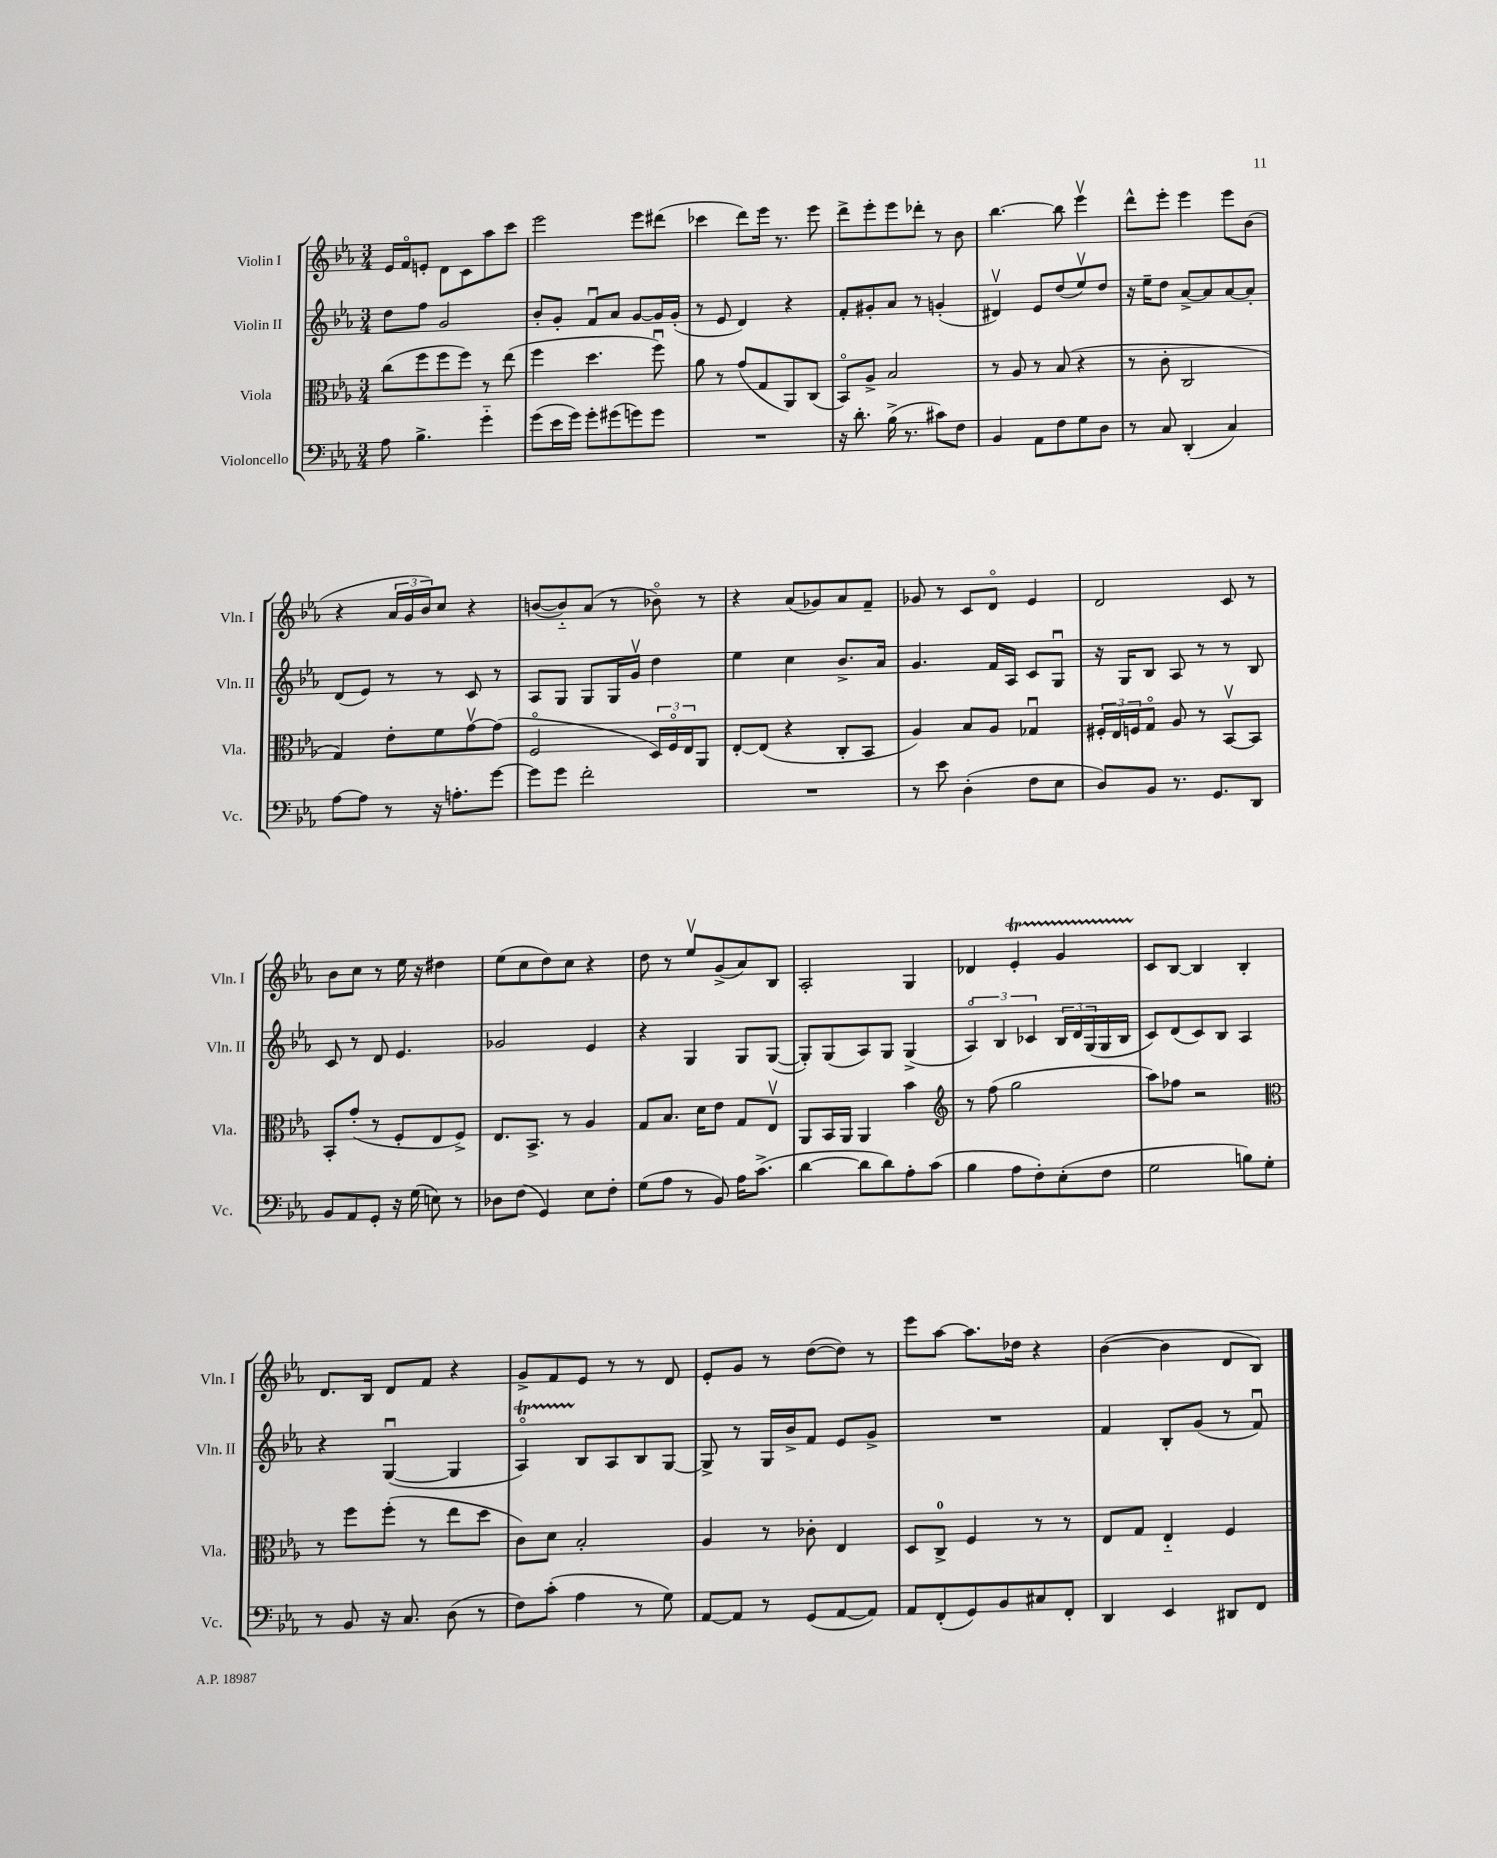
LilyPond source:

<<
\new StaffGroup <<
\new Staff = "s0" \with { instrumentName = "Violin I" shortInstrumentName = "Vln. I" } {
    \clef treble \key ees \major \numericTimeSignature \time 3/4
    ees'16 f'16\flageolet e'8-. d'8 c'8 aes''8 c'''8 |
    ees'''2 ees'''8 dis'''8( |
    ces'''4 d'''8) ees'''16 r8. ees'''8 |
    d'''8-> ees'''8-. ees'''8 des'''8-. r8 bes'8 |
    bes''4.~ bes''8 ees'''4\upbow |
    d'''8-^ ees'''8-. ees'''4 ees'''8 bes'8( |
    r4 \tuplet 3/2 { aes'16 g'16 bes'16) } c''8 r4 |
    b'8~( b'8-_) aes'8( r8 bes'8\flageolet) r8 |
    r4 aes'8( ges'8) aes'8 f'8-- |
    ges'8 r8 c'8 d'8\flageolet ees'4 |
    d'2 c'8 r8 |
    bes'8 c''8 r8 ees''16 r16 dis''4 |
    ees''8( c''8 d''8) c''8 r4 |
    d''8 r8 ees''8\upbow g'8->( aes'8) bes8 |
    aes2-. g4 |
    des'4 ees'4-.\startTrillSpan g'4 |
    c'8\stopTrillSpan bes8~ bes4 bes4-. |
    d'8. bes16 d'8 f'8 r4 |
    g'8-> f'8 ees'8 r8 r8 d'8 |
    ees'8-. g'8 r8 d''8~( d''8) r8 |
    ees'''8 aes''8~ aes''8. des''16 r4 |
    bes'4~( bes'4 d'8 bes8) \bar "|." |
}
\new Staff = "s1" \with { instrumentName = "Violin II" shortInstrumentName = "Vln. II" } {
    \clef treble \key ees \major \numericTimeSignature \time 3/4
    d''8 f''8 g'2 |
    bes'8-. g'8-. f'8\downbow aes'8 g'8~ g'16 g'16-.( |
    r8 ees'8 d'4) r4 |
    f'8-. gis'8-. aes'8 r8 g'4-.( |
    dis'4\upbow) ees'8 d''8( ees''8\upbow) d''8 |
    r16 ees''16-- d''8 aes'8~-> aes'8 aes'8~ aes'8-. |
    d'8( ees'8) r8 r8 c'8 r8 |
    aes8 g8 g8 g16 g'16\upbow d''4 |
    ees''4 c''4 bes'8.-> aes'16 |
    g'4. f'16 aes16 c'8 g8\downbow |
    r16 g16 bes8 aes8 r8 r8 bes8 |
    c'8 r8 d'8 ees'4. |
    ges'2 ees'4 |
    r4 g4 g8 g8~( |
    g8-.) g8( aes8) g8 g4->( |
    \tuplet 3/2 { aes4\flageolet) bes4 ces'4 } \tuplet 3/2 { bes16 d'16 g16( } g16 bes16 |
    c'8) d'8( c'8) bes8 aes4 |
    r4 g4~\downbow( g4 |
    aes4\flageolet\startTrillSpan) bes8\stopTrillSpan aes8 bes8 g8~ |
    g8-> r8 g16 bes'16-> f'8 ees'8 g'8-> |
    R2. |
    f'4 bes8-. g'8( r8 f'8\downbow) \bar "|." |
}
\new Staff = "s2" \with { instrumentName = "Viola" shortInstrumentName = "Vla." } {
    \clef alto \key ees \major \numericTimeSignature \time 3/4
    c''8( f''8 f''8 f''8) r8 ees''8( |
    f''4 d''4. f''8\downbow) |
    aes'8 r8 g'8( g8 aes,8) c8( |
    bes,8\flageolet) aes8-> bes2 |
    r8 aes8 r8 bes8( r4 |
    r8 c'8-. c2 |
    g4) ees'8-. f'8 g'8~\upbow g'8( |
    f2\flageolet \tuplet 3/2 { d16) f16\flageolet ees16 } aes,8 |
    ees8~-. ees8( r4 c8-. bes,8 |
    aes4) bes8 aes8 ges4\downbow |
    \tuplet 3/2 { fis16-. ees16 f16 } g8\flageolet aes8 r8 bes,8~\upbow bes,8 |
    bes,8-. g'8-.( r8 f8-. ees8 f8->) |
    ees8. bes,8.-> r8 aes4 |
    g8 bes8. d'16 ees'8 g8 ees8\upbow |
    aes,8 bes,16 aes,16 aes,4 bes'4 |
    \clef treble r8 f''8( g''2 |
    aes''8) fes''8 r2 |
    \clef alto r8 f''8 f''8-.( r8 ees''8 d''8 |
    c'8) d'8 bes2-. |
    aes4 r8 ces'8-. ees4 |
    d8 c8-0-> f4 r8 r8 |
    ees8 g8 ees4-_ f4 \bar "|." |
}
\new Staff = "s3" \with { instrumentName = "Violoncello" shortInstrumentName = "Vc." } {
    \clef bass \key ees \major \numericTimeSignature \time 3/4
    aes8 bes4.-> g'4-_ |
    g'8( ees'16 g'16) g'8-. gis'8( g'8) g'8 |
    R2. |
    r16 d'8.-. bes16->( r8. cis'8) f8 |
    bes,4 aes,8 f8 g8 d8 |
    r8 c8 d,4-.( c4) |
    aes8~ aes8 r8 r16 a8.-. g'8~ |
    g'8 g'8 f'2-. |
    R2. |
    r8 ees'8 d4-.( f8 ees8 |
    d8) bes,8 r8. g,8. d,8 |
    bes,8 aes,8 g,8-. r16 g16( e8) r8 |
    des8 f8( g,4) ees8 f8-. |
    g8( aes8 r8 bes,8) aes16 c'8.->( |
    d'4~ d'8 d'8) aes8-. c'8( |
    bes4 aes8 f8-.) ees8-.( f8 |
    g2 b8) g8-. |
    r8 bes,8 r16 c8. d8( r8 |
    f8) c'8-.( aes4 r8 g8) |
    aes,8~ aes,8 r8 g,8( aes,8~ aes,8) |
    aes,8 f,8-.( g,8) bes,8 cis8 f,8-. |
    d,4 ees,4 dis,8 f,8 \bar "|." |
}
>>
>>
\layout { \context { \Score \remove "Bar_number_engraver" } }
